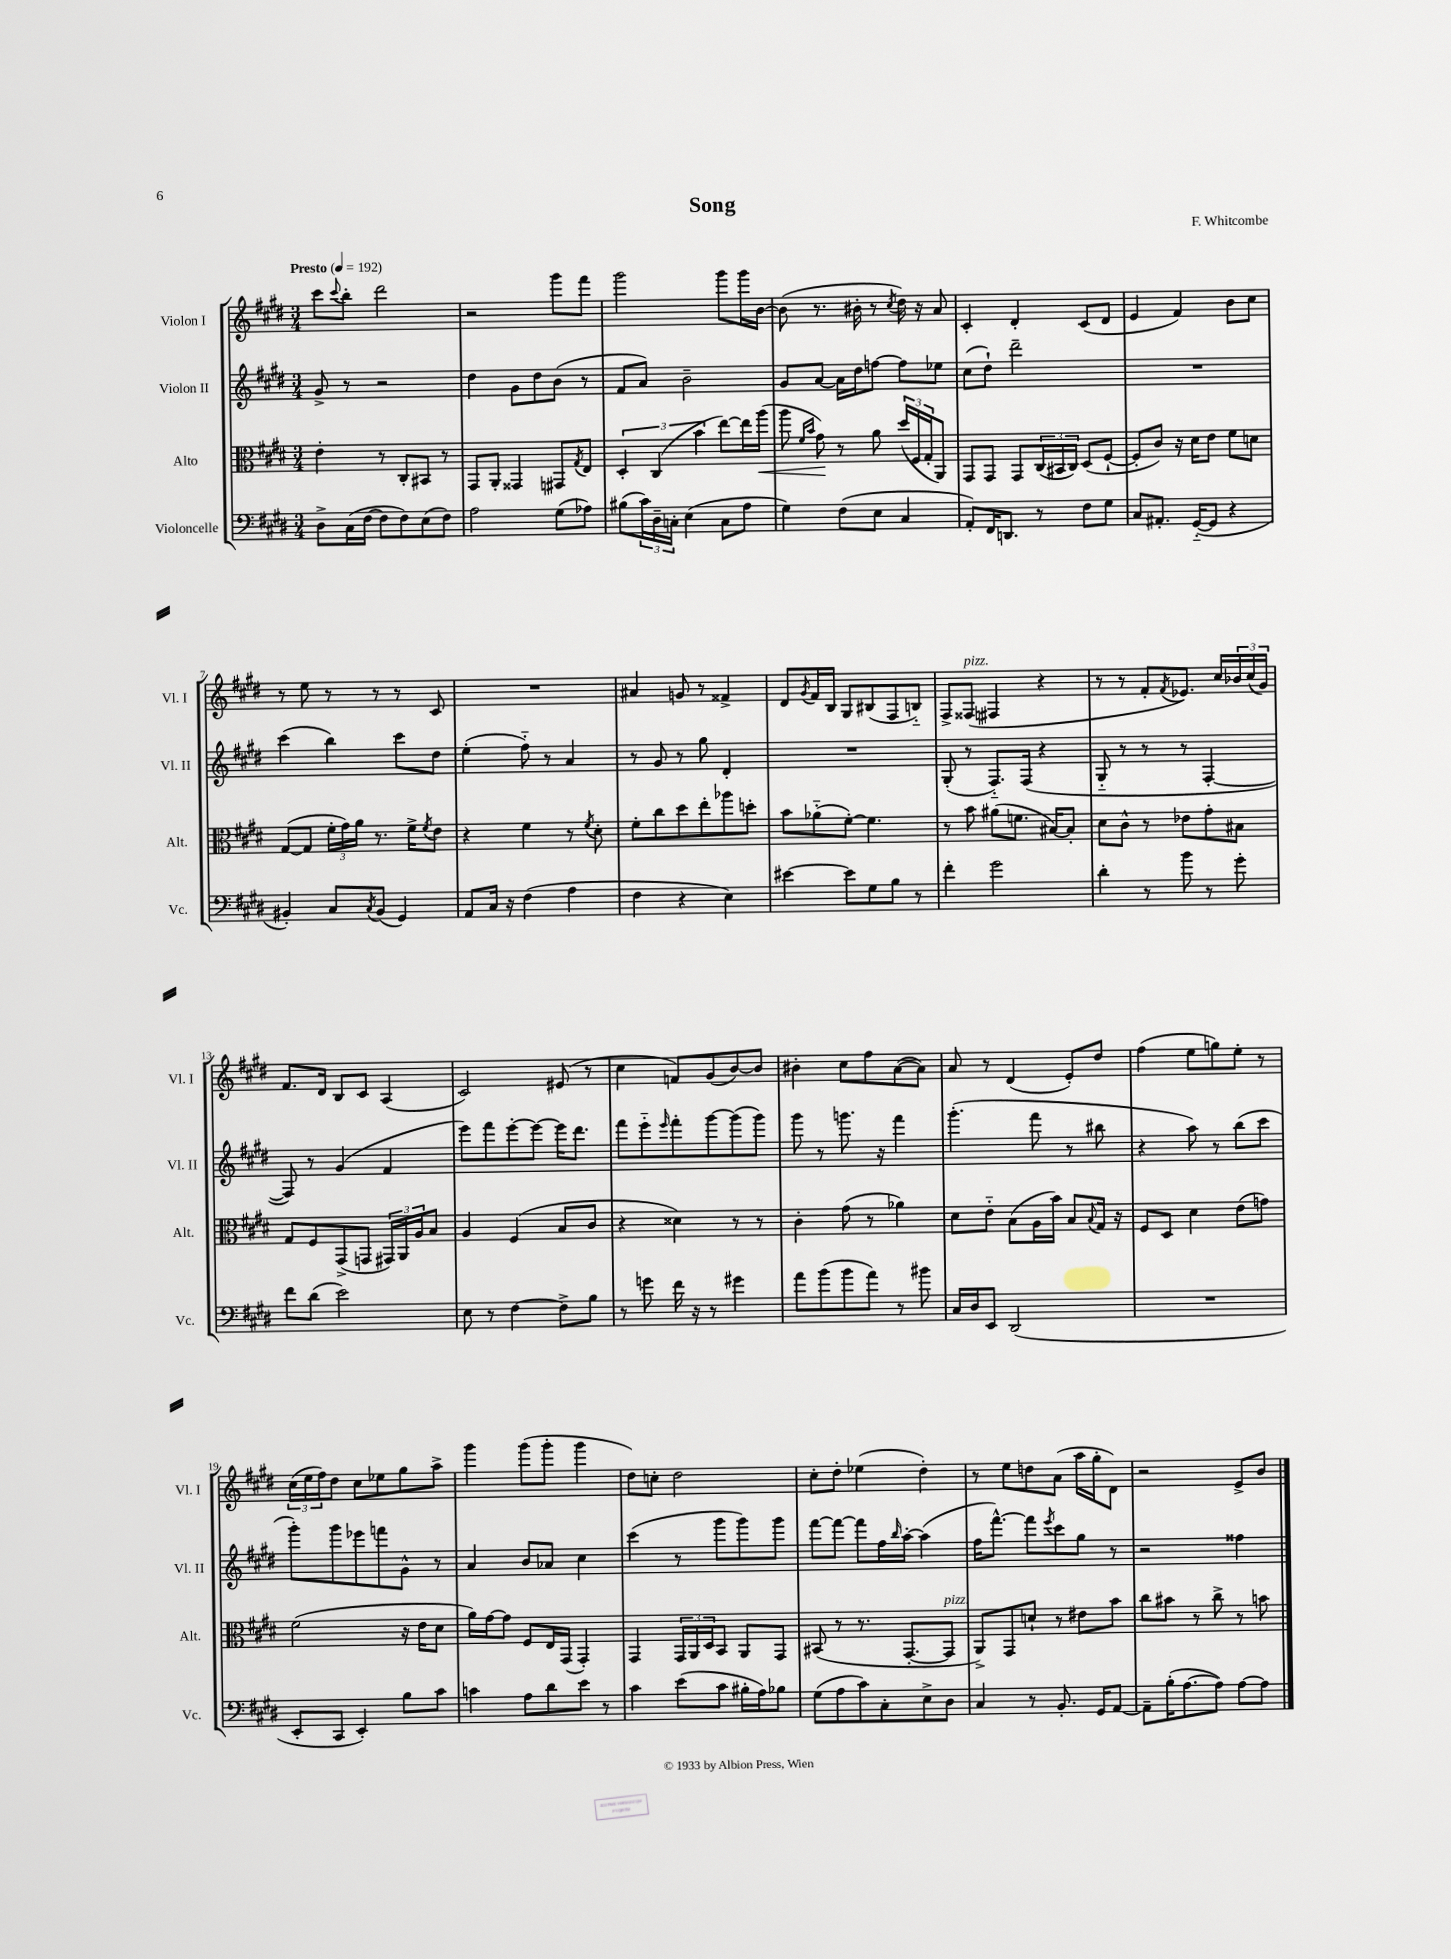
\header { title = "Song" composer = "F. Whitcombe" }
<<
\new StaffGroup <<
\new Staff = "s0" \with { instrumentName = "Violon I" shortInstrumentName = "Vl. I" } {
    \clef treble \key e \major \numericTimeSignature \time 3/4 \tempo "Presto" 4 = 192
    cis'''8 \appoggiatura { cis'''8 } b''8-. dis'''2 |
    r2 gis'''8 fis'''8 |
    gis'''2 gis'''8 gis'''16 b'16~ |
    b'8( r8. bis'16-. r8 \acciaccatura { cis''8 } dis''16) r16 a'8 |
    cis'4-. dis'4-. cis'8( dis'8 |
    e'4 fis'4) b'8 cis''8 |
    r8 e''8 r8 r8 r8 cis'8 |
    R2. |
    ais'4 g'8 r8 fisis'4-> |
    dis'8 \acciaccatura { gis'8 } fis'16 b16 gis8 bis8( fis8 b8-_) |
    fis8-> fisis8^\markup { \italic "pizz." }( fis4 r4 |
    r8 r8 fis'8-. \acciaccatura { fis'8 } ees'8.) cis''16 \tuplet 3/2 { bes'16 cis''16( gis'16) } |
    fis'8. dis'16 b8 cis'8 a4( |
    cis'2) eis'8( r8 |
    cis''4 f'8) gis'8( b'8~) b'8 |
    bis'4-. cis''8 fis''8 a'8~( a'8) |
    a'8 r8 dis'4( e'8-.) dis''8 |
    fis''4( e''8 g''8) e''8-. r8 |
    \tuplet 3/2 { cis''16( e''16 fis''16) } dis''8 cis''8 ees''8 gis''8 a''8-> |
    gis'''4 gis'''8( gis'''8-. gis'''4 |
    dis''8) c''8-. dis''2 |
    cis''8-. dis''8-. ees''4( dis''4-.) |
    r8 e''8 d''8 a'8( a''16 gis''16-. dis'8) |
    r2 e'8-> b'8 \bar "|." |
}
\new Staff = "s1" \with { instrumentName = "Violon II" shortInstrumentName = "Vl. II" } {
    \clef treble \key e \major \numericTimeSignature \time 3/4
    gis'8-> r8 r2 |
    dis''4 gis'8 dis''8 b'8( r8 |
    fis'8 a'8) b'2-- |
    gis'8 a'8~ a'16 dis''16 f''8~ f''8 ees''8 |
    cis''8( dis''8-!) dis'''2-- |
    R2. |
    cis'''4( b''4) cis'''8 dis''8 |
    e''4-.( fis''8-_) r8 a'4 |
    r8 gis'8 r8 gis''8 dis'4-. |
    R2. |
    gis8-.( r8 fis8.-_) fis16( r4 |
    gis8-_ r8 r8 r8 fis4~-. |
    fis8) r8 gis'4( fis'4 |
    e'''8) fis'''8 e'''8~-. e'''8~ e'''16 dis'''8. |
    fis'''8 e'''8-_ \grace { e'''16 } fis'''8-. gis'''8~ gis'''8( gis'''8) |
    gis'''8 r8 g'''8. r16 fis'''4 |
    gis'''4.-.( fis'''8 r8 bis''8 |
    r4 a''8) r8 b''8( cis'''8 |
    gis'''8-.) gis'''8 ees'''8 f'''8 gis'8-^ r8 |
    a'4 b'8 aes'8 cis''4 |
    cis'''4( r8 gis'''8 gis'''8) gis'''8 |
    fis'''8~ fis'''8~ fis'''8 fis''16 \grace { b''16 } a''16~-. a''4( |
    fis''16 fis'''8.~-^) fis'''8 \acciaccatura { e'''8 } cis'''8 gis''8 r8 |
    r2 fisis''4 \bar "|." |
}
\new Staff = "s2" \with { instrumentName = "Alto" shortInstrumentName = "Alt." } {
    \clef alto \key e \major \numericTimeSignature \time 3/4
    e'4-. r8 cis8-. bis,8 r8 |
    gis,8 a,8-. gisis,4 gis,8 \acciaccatura { gis8 } e8 |
    \tuplet 3/2 { dis4-. cis4( b'4 } e''8~) e''16 a''16\<( |
    a''8 \grace { fis'16 b'16 } gis'8\!) r8 a'8 \tuplet 3/2 { dis''16( fis16 gis16-. } a,8) |
    gis,8 gis,8 gis,8 \tuplet 3/2 { cis16( bis,16 cis16) } dis8( fis8~-! |
    fis8-. cis'8) r16 dis'16 e'8 fis'8 d'8 |
    gis8~( gis8 \tuplet 3/2 { fis'16-. gis'16) a'16 } r8. fis'16-> \acciaccatura { fis'8 } e'8 |
    r4 fis'4 r8 \acciaccatura { fis'8 } dis'8-. |
    fis'8-. cis''8 dis''8 e''8-. aes''8 d''8-. |
    b'8 aes'8-_( fis'8~-.) fis'4. |
    r8 b'8 ais'8( f'8. bis16~) bis8-. |
    dis'8 cis'8-^ r8 ees'8 gis'8-. bis8 |
    gis8 fis8 gis,8->( g,8 \tuplet 3/2 { gis,16) a,16 a16 } b8 |
    a4 fis4( b8 cis'8 |
    r4 disis'4) r8 r8 |
    cis'4-. gis'8( r8 aes'4) |
    dis'8 e'8-_ b8( a16 b'16) b8 \appoggiatura { b8 } gis16 r16 |
    fis8 dis8 dis'4 e'8( g'8) |
    fis'2( r16 e'16 dis'8 |
    a'16) gis'16~ gis'8 fis8 e16 gis,16( gis,4-.) |
    gis,4 \tuplet 3/2 { gis,16 a,16 dis16 } b,8 a,8 gis,8 |
    bis,8( r8 r8. gis,8.~-. gis,8^\markup { \italic "pizz." } |
    a,8->) gis,8 d'8-! r8 eis'8 b'8 |
    cis''8 bis'8 r8 cis''8-> r8 b'8 \bar "|." |
}
\new Staff = "s3" \with { instrumentName = "Violoncelle" shortInstrumentName = "Vc." } {
    \clef bass \key e \major \numericTimeSignature \time 3/4
    dis8-> cis16( fis16~ fis8 fis8) e8( fis8) |
    a2 gis8( aes8) |
    bis8( \tuplet 3/2 { cis'16) dis16-- c16-. } e4( c8 a8 |
    gis4) fis8( e8 cis4 |
    a,8-.) fis,16 d,8. r8 fis8 gis8 |
    cis8 ais,8.-. gis,16~-_( gis,8 r4 |
    bis,4-.) cis8 \acciaccatura { cis8 } bis,8( gis,4) |
    a,8 cis16 r16 fis4( a4 |
    fis4 r4 e4) |
    eis'4~ eis'8 gis8 b8 r8 |
    fis'4-. gis'2 |
    dis'4-. r8 b'8 r8 gis'8-. |
    fis'8 dis'8( e'2) |
    e8 r8 fis4~ fis8-> b8 |
    r8 g'8 fis'16 r16 r8 gis'4 |
    a'8 b'8( b'8 a'8) r8 bis'8 |
    cis16 dis16 e,8 dis,2( |
    R2. |
    e,8-. cis,8 e,4-.) b8 cis'8 |
    c'4 a8 dis'8 e'8 r8 |
    cis'4 e'8( cis'8 bis16-. a16) bes8 |
    gis8( a8 cis'8) cis8-. e8-> dis8 |
    cis4 r8 b,8.-. gis,16 a,8~ |
    a,8-- b16-.( a8.~ a8) a8~ a8 \bar "|." |
}
>>
>>
